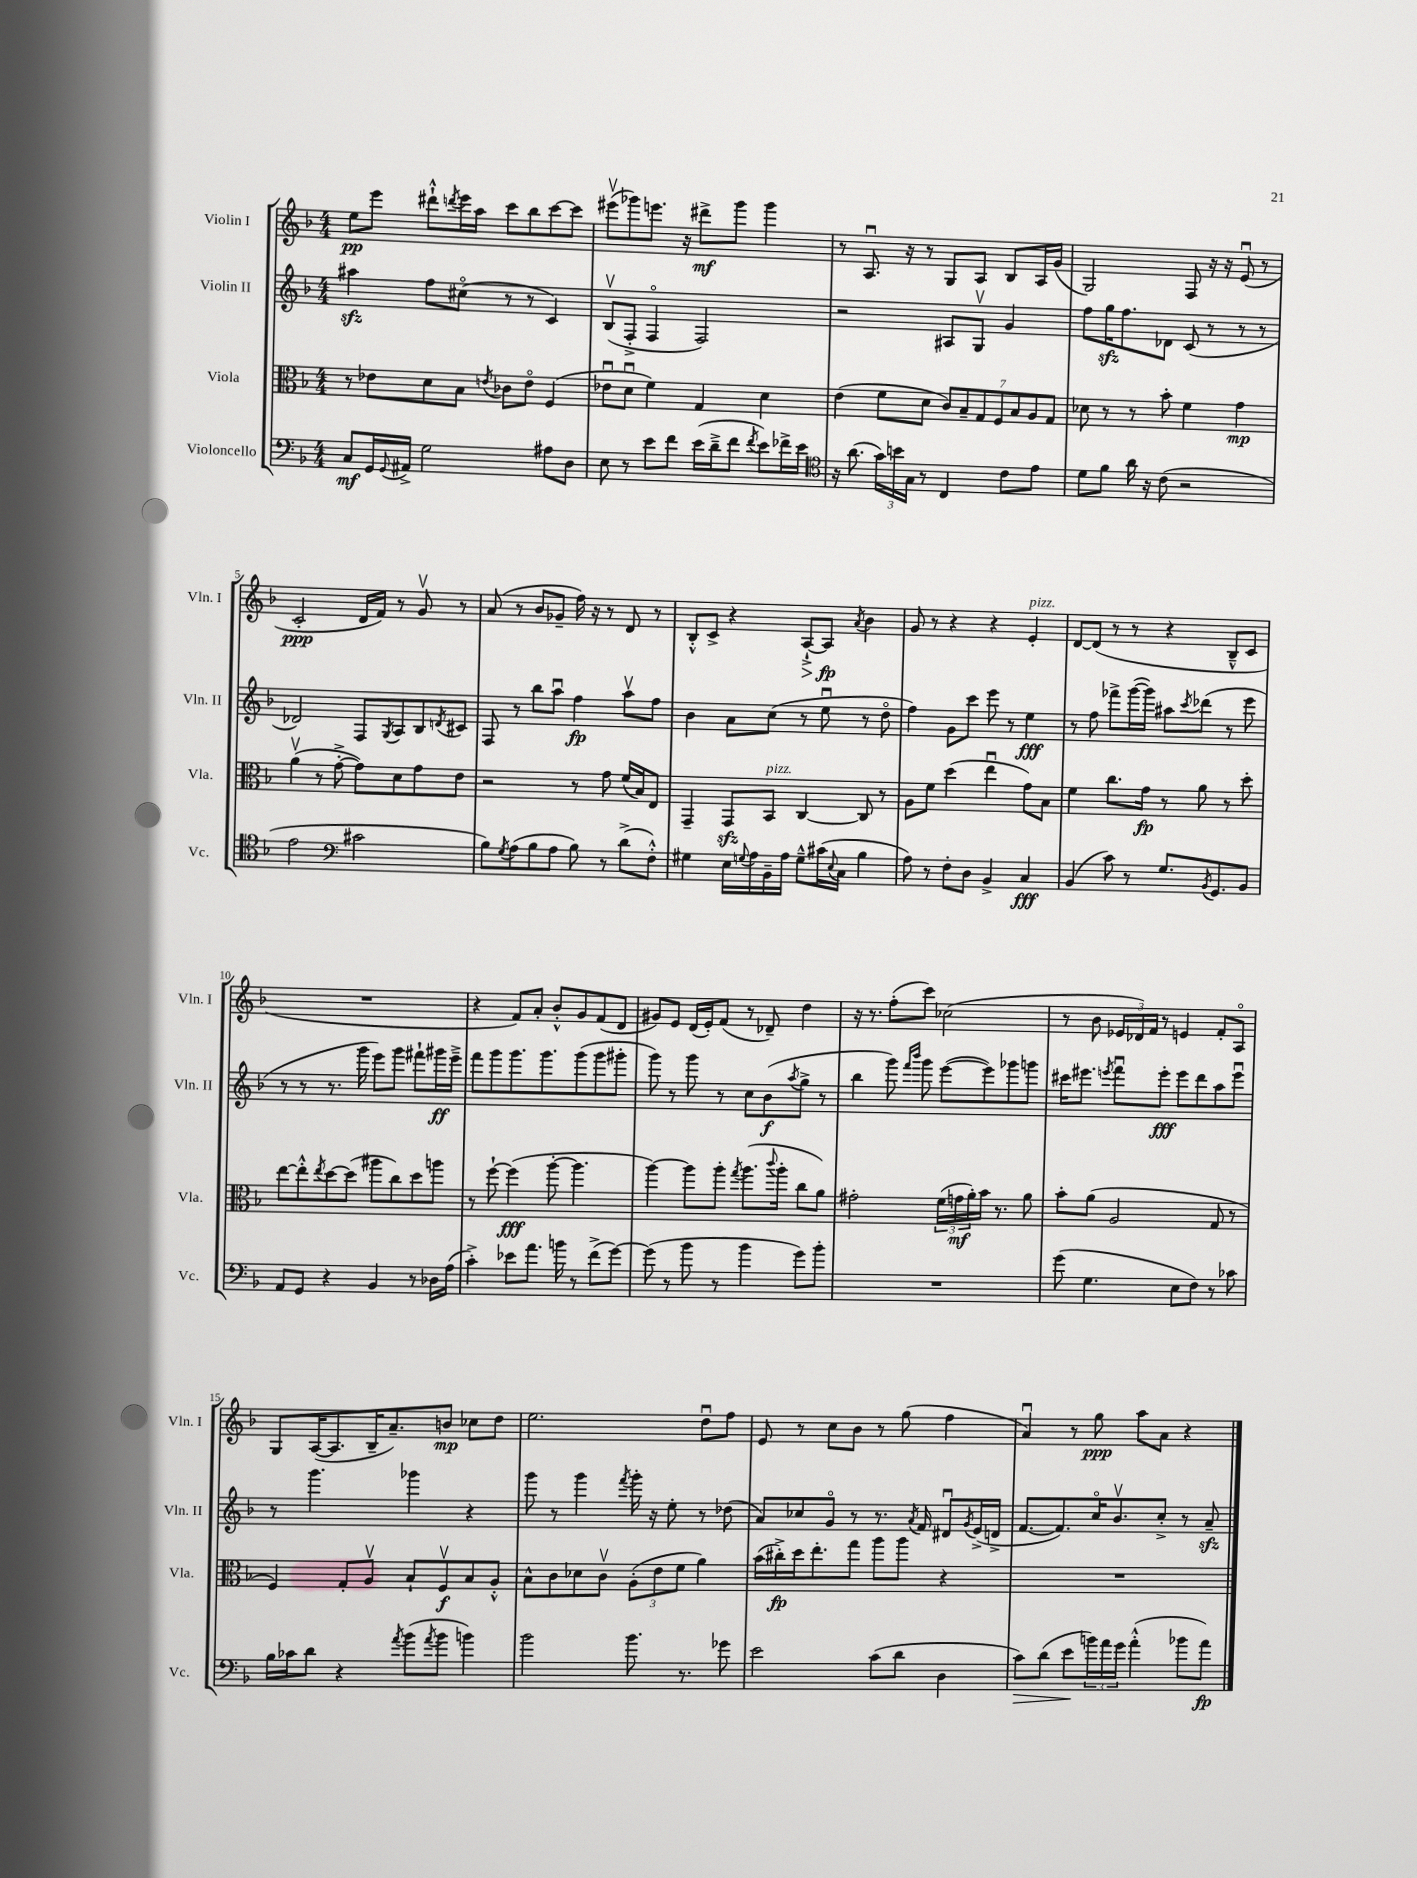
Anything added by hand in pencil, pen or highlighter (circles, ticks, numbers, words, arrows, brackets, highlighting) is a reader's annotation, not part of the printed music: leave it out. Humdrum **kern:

**kern	**kern	**kern	**kern
*staff4	*staff3	*staff2	*staff1
*clefF4	*clefC3	*clefG2	*clefG2
*k[b-]	*k[b-]	*k[b-]	*k[b-]
*M4/4	*M4/4	*M4/4	*M4/4
8C/L	8r	4aa#\	8ee\L
16GG/L	8e-\L	.	8eee\J
8qqGG/	.	.	.
16AA#^/JJ	.	.	.
2G\	8d\	8ff\L	8ddd#`^^\L
.	.	.	8qddd/
.	8B-\J	(8cc#o\J	16eee\L
.	.	.	16aa\JJ
.	8qe/	.	.
.	8c-\L	8r	8ccc\L
.	8eo\J	8r	8bb-\
8A#\L	(4F/	4c/)	[8ccc\
8D\J	.	.	8ccc\]J
=	=	=	=
8E\	8e-u\L	(8B-v/L	(8eee#v\L
8r	8du\J	8F'^/J	8ggg-\)
8e\L	4f\)	4Fo/	8.eee\J
8f\J	.	.	.
.	.	.	16r
(16e\LL	4G/	2F/)	8ddd#^\L
16d~^\J	.	.	.
8f\J	.	.	8ggg-\J
8qf/	.	.	.
8e\L)	4d\	.	4ggg-\
16f-^\L	.	.	.
16e\JJ	.	.	.
=	=	=	=
*clefC4	*	*	*
16r	(4e\	2r	8r
(8.a\	.	.	.
.	.	.	8.Au/
24g\LL)	8f\L	.	.
24b\	.	.	.
.	.	.	16r
24G\JJ	.	.	.
8r	8d\J	.	8r
4C/	14c/L)	8A#/L	8G/L
.	14B-~/	.	.
.	.	8Gv/J	8A/J
.	14G/	.	.
.	14F/	.	.
8c\L	.	4g/	8B-/L
.	14B-/	.	.
.	14A/	.	.
8e\J	.	.	16A/L
.	14G/J	.	.
.	.	.	(16g/JJ
=	=	=	=
8d\L	8d-\	8ff\L	2G/)
8f\J	8r	16gg\K	.
.	.	8.ff\	.
16a\	8r	.	.
16r	.	.	.
(8c\	8b-'\	8d-\J	.
2r	4f\	(8c/	8F/
.	.	8r	16r
.	.	.	16r
.	4g\	8r	(8eu/
.	.	8r	8r
=	=	=	=
2e\	(4av\	2d-/)	2c'/
.	8r	.	.
.	[8g'^\	.	.
*clefF4	*	*	*
2c#\	8g\]L)	8F/L	16d/LL
.	.	.	16f/JJ)
.	.	8qG/	.
.	8d\	8A/	8r
.	8g\	8B-/	8gv/
.	.	8qd/	.
.	8e\J	8c#/J	8r
=	=	=	=
8B-\L)	2r	8F/	(8a/
8qG/	.	.	.
(8A\	.	8r	8r
8B-\	.	8bb-\L	8b-/L
8A\J	.	8aau\J	8g-~/J
8B-\)	8r	4ff\	16ff\)
.	.	.	16r
8r	8g\	.	8r
(8d^\L	(16f/LL	8aav\L	8d/
.	16B-/J)	.	.
8F'^^\J)	8E/J	8ff\J	8r
=	=	=	=
4G#\	4GG~/	4b-\	8B-'^^/L
.	.	.	8c^/J
16E\LL	8GG/L	8a\L	4r
8qqG/	.	.	.
16A\	.	.	.
16BB-~\	8BB-/J	(8cc\J	.
16A\JJ	.	.	.
8G~^^\L	[4C/	8r	[8A`^/L
(16c#\L	.	8eeu\	8A/]J
8qqE/	.	.	.
16C\JJ	.	.	.
.	.	.	8qa/
4B-\	8C/]	8r	4b-\
.	8r	8ddo\	.
=	=	=	=
8A\)	8A\L	4ff\)	8g/
8r	8f\J	.	8r
8F'\L	(4dd\	8g\L	4r
8D\J	.	8ccc\J	.
4BB-^/	4eeu\	8eee\	4r
.	.	8r	.
4C/	8g\L)	4ee\	4e'/
.	8B-\J	.	.
=	=	=	=
(4BB-/	4f\	8r	[8d/L
.	.	8ff\	(8d/]J
8c\)	8.cc\L	8fff-^\L	8r
8r	.	([16ggg\L	8r
.	16g\Jk	16ggg\]JJ)	.
8.G/L	8r	8aa#\L	4r
.	.	8qccc/	.
.	8a\	(8ddd-\J	.
8qBB-/	.	.	.
8.GG/	.	.	.
.	8r	8r	8B-~^^/L
8BB-/J	8dd'\	8eee\	8c/J
=	=	=	=
8AA/L	[8ee\L	8r	1r
8GG/J	8ee'^^\]	8r	.
.	8qee/	.	.
4r	[8dd\	8.r	.
.	(8dd\]J	.	.
.	.	16ggg\	.
4BB-/	8aa#\L	8eee\L)	.
.	8cc\)	8ggg\J	.
8r	8dd\	8fff#`\L	.
16D-\LL	8aa\J	16ggg#\L	.
(16A\JJ	.	16eee~^\JJ	.
=	=	=	=
4c'^\)	8r	8fff\L	4r
.	[8ff`\	8ggg\	.
8e-\L	(4ff\]	8.ggg\	8f/L)
8.a\J	.	.	8a'/J
.	.	8.ggg\	.
.	[8aa'\	.	8b-'^^/L
16b\	.	.	.
8r	4.aa\]	(8ggg\	8g/
(8f^\L	.	8ggg\	(8f/
[8g\J)	.	8ggg#'\J	8d/J
=	=	=	=
(8g\]	[4aa\)	8ggg\)	8g#/L)
8r	.	8r	8e/J
8b-\	8aa\]L	8ggg\	(16d/LL
.	.	.	16e'/J)
8r	8aa'\J	8r	(8f/J
.	8qgg/	.	.
4b-\	(8.aa\L	8cc\L	8r
.	.	(8b-\	8d-~/)
.	8qqccc/	.	.
.	16aa'\Jk	.	.
.	.	8qaa/	.
8g\L)	8cc\L	8gg^\J	4dd\
8b-'\J	8a\J)	8r	.
=	=	=	=
1r	2g#'\	4bb-\	16r
.	.	.	8.r
.	.	8ggg\)	(8ff'\L
.	.	16qqfff/LL	.
.	.	16qqbbb-/JJ	.
.	.	8ggg\	8ccc\J)
.	(24f\LL	([8eee\L	(2cc-\
.	24g\	.	.
.	24a'\)	.	.
.	16b-\JJ	8eee\])	.
.	8.r	.	.
.	.	8ggg-\	.
.	8a\	8ggg\J	.
=	=	=	=
(8g\	8b-'\L	16ccc#\LK	8r
.	.	8.eee#\J	.
4.G\	(8a\J	.	8b-\
.	.	8qeee/	.
.	2A/	8fffu\L	24e-/LL
.	.	.	24d-/)
.	.	.	24f/JJ
.	.	8eee'\J	8r
8E\L	.	8eee\L	4e/
8F\J)	.	8ddd\	.
8r	8G/	8aa\	8f'/L
8c-\	8r	8eeeu\J	8Ao/J
=	=	=	=
16B-\LL	4F/)	8r	8G/L
16c-\J	.	.	.
8d\J	.	4.ggg\	([16A/K
.	.	.	8.A/]
4r	8G'/L	.	.
.	8Av/J	.	16B-~/K
.	.	.	8.a~/)
8qa/	.	.	.
(8b-\L	8B-`/L	4ggg-\	.
8qa/	.	.	.
8b-\J	8Fv/	.	8b/J
4b\)	8B-/	4r	8cc-\L
.	8A'^^/J	.	8dd\J
=	=	=	=
2b-\	8B-^^\L	8ggg\	2.ee\
.	8c\	8r	.
.	8d-\	4ggg\	.
.	8cv\J	.	.
.	.	8qfff/	.
8.b-\	(12A'\L	16ggg'\	.
.	.	16r	.
.	12e\	.	.
.	.	8ee'\	.
.	12f\J	.	.
8.r	.	.	.
.	4a\)	8r	8ddu\L
8g-\	.	(8dd-\	8ff\J
=	=	=	=
2e\	(16b-\LL	8a/L)	8e/
.	16cc#'^\)	.	.
.	16dd\J	8cc-/	8r
.	8.ee'\	.	.
.	.	8go/J	8cc\L
.	8gg\J	8r	8b-\J
(8c\L	8aa\L	8.r	8r
8d\J	8aa\J	.	(8gg\
.	.	8qa/	.
.	.	16f/	.
4D\	4r	8d#u/L	4ff\
.	.	8qg/	.
.	.	(16e^/L	.
.	.	16d^/JJ	.
=	=	=	=
8c\L)	1r	[8.f/L	4au/)
(8d\J	.	.	.
.	.	8.f/])	.
8e\L	.	.	8r
24b\L)	.	16cco/K	8gg\
24a\	.	.	.
.	.	8.b-v/	.
24g\JJ	.	.	.
(4a'^^\	.	.	8aa\L
.	.	8cc'^/J	8a\J
8b-\L	.	8r	4r
8a\J)	.	8a~/	.
==	==	==	==
*-	*-	*-	*-
